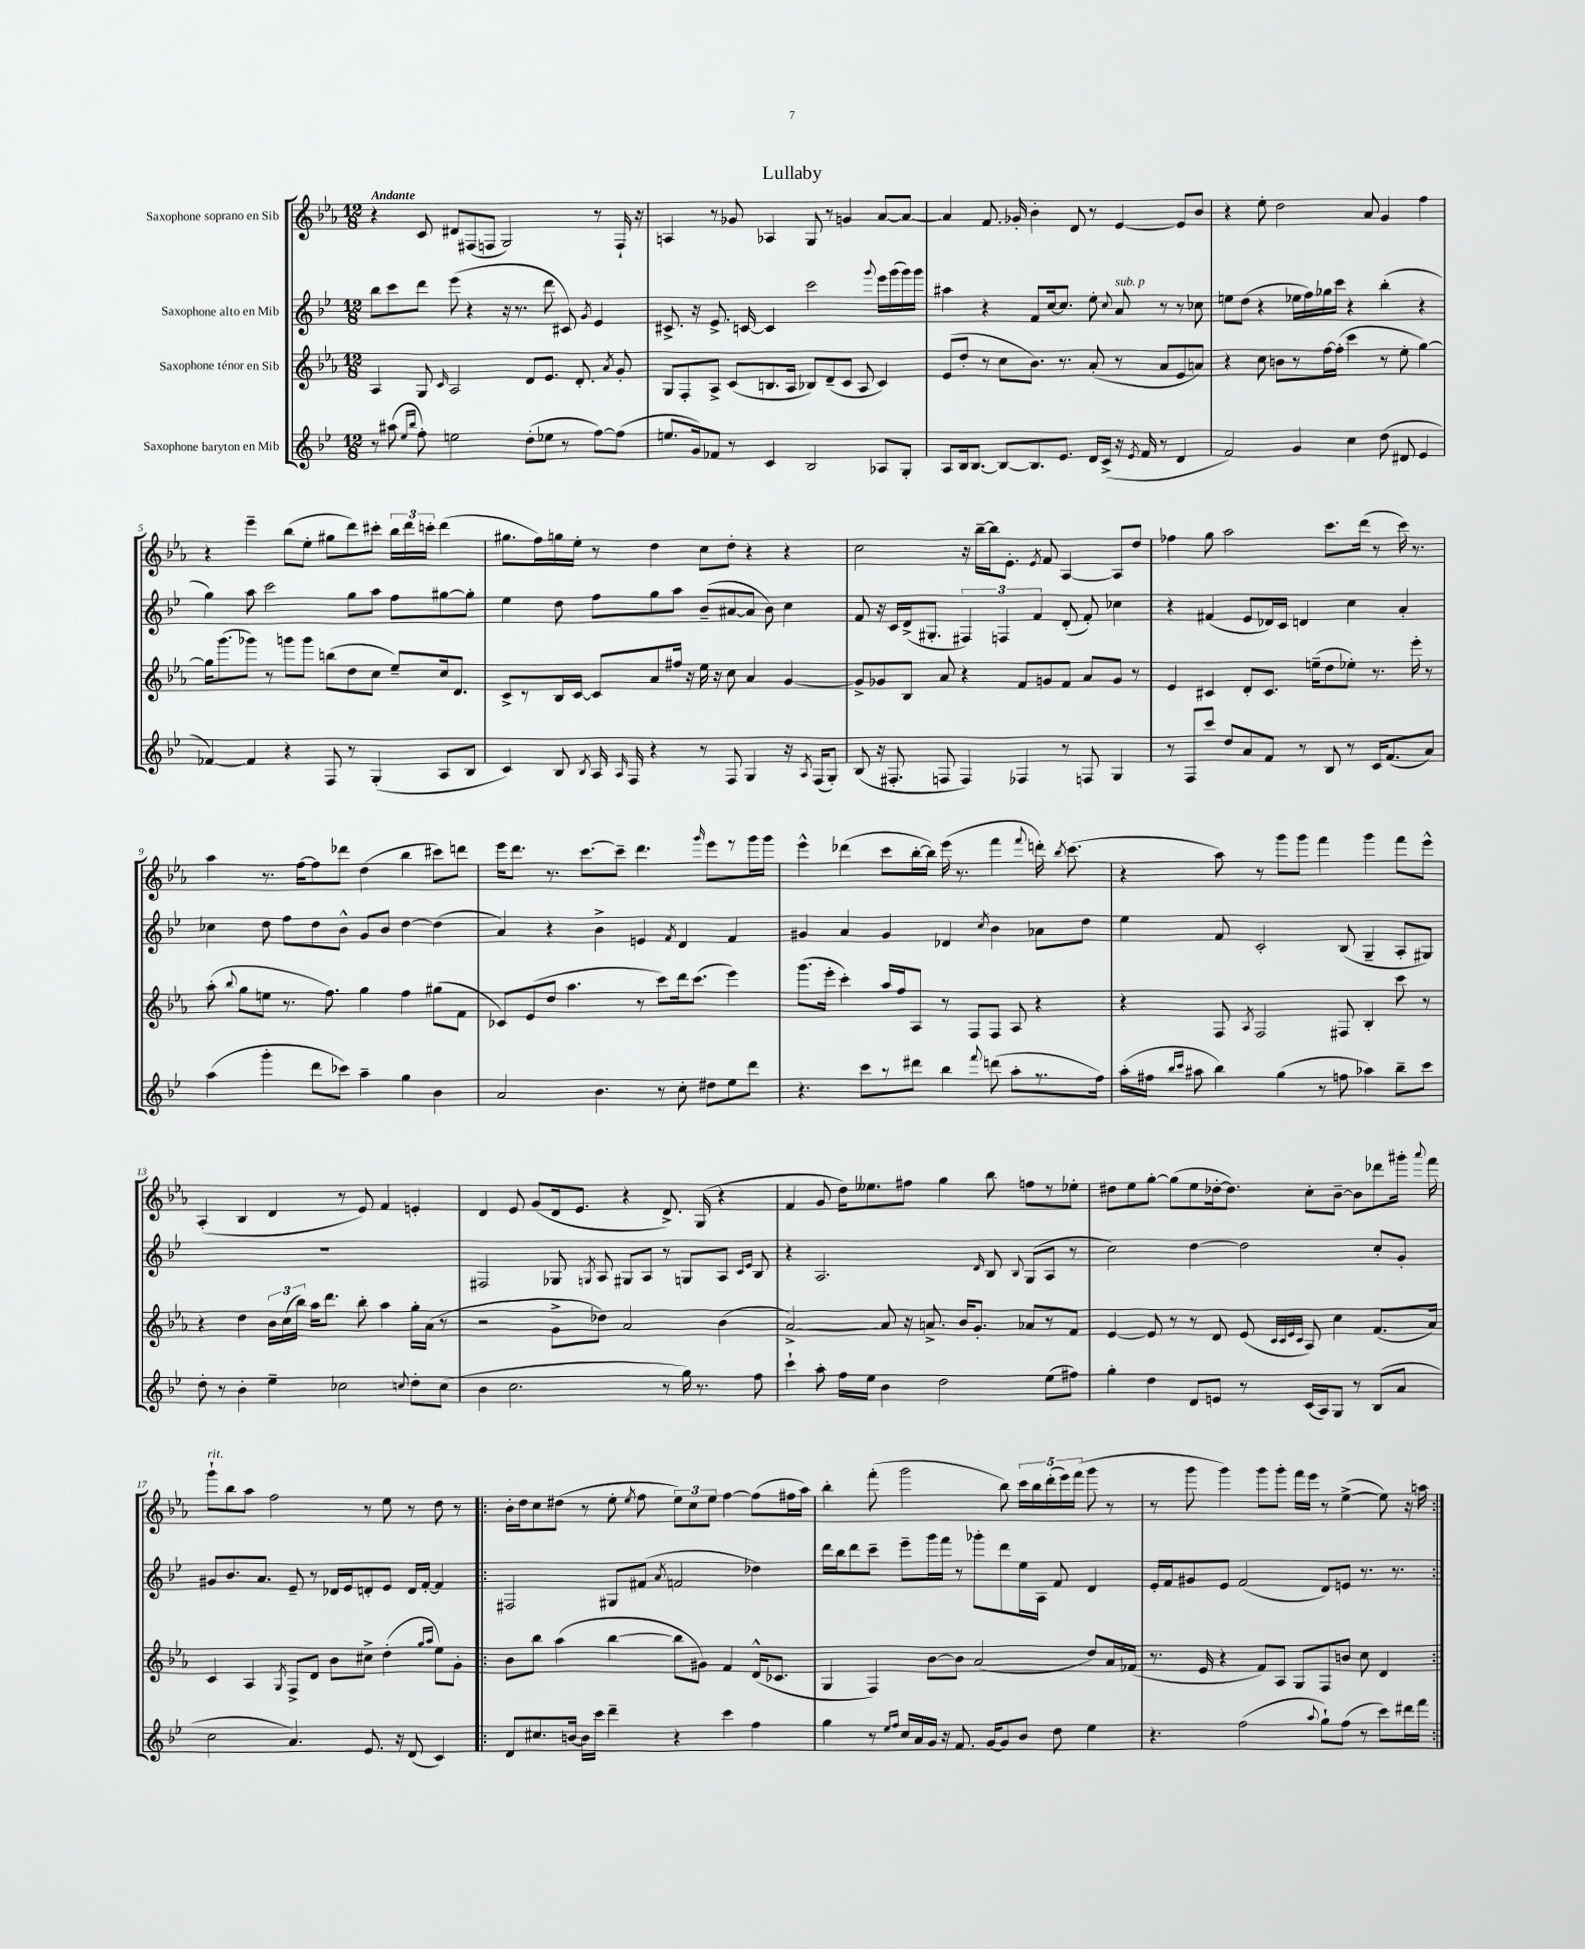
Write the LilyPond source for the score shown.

\header { title = "Lullaby" }
<<
\new StaffGroup <<
\new Staff = "s0" \with { instrumentName = "Saxophone soprano en Sib" } {
    \clef treble \key ees \major \numericTimeSignature \time 12/8 \tempo "Andante"
    \autoBeamOff r4 c'8 dis'8[ fis8( f8] g2) r8 f16-! r16 |
    a4 r8 ges'8 aes4 g8 r8 g'4 aes'8[~ aes'8]~ |
    aes'4 f'8. ges'16-. bes'4-. d'8 r8 ees'4~ ees'8[ bes'8] |
    r4 ees''8-. d''2 aes'8 g'4 f''4 |
    r4 ees'''4-- bes''8[( ees''8]-. gis''8[ d'''8) cis'''8]-. \tuplet 3/2 { bes''16[ d'''16 c'''16]-. } d'''4( |
    gis''8.[ f''16) g''16 ees''16]-. r8 d''4 c''8[ d''8]-. r4 r4 |
    c''2 r16 bes''16[~-- bes''16 ees'8.]-. \acciaccatura { ees'8 } f'8 aes4~ aes8[ d''8] |
    fes''4 g''8 aes''2 c'''8.[ d'''16]( r8 c'''16) r8. |
    aes''4 r8. f''16[~ f''8 des'''8] d''4( bes''4 cis'''8[) d'''8] |
    ees'''16[ d'''8.] r8. c'''8.[~ c'''8]-- d'''4. \grace { g'''16 } ees'''8[ r8 g'''16 g'''16] |
    ees'''4-^ des'''4( c'''8[ bes''16~-. bes''16]) ees'''16( r8. f'''4 \appoggiatura { f'''8 } d'''16-.) \acciaccatura { bes''8 } c'''8.( |
    r4 aes''8) r8 g'''8[ g'''8] f'''4 g'''4 f'''8[ ees'''8]-^ |
    aes4-.( bes4 d'4 r8 ees'8) f'4 e'4-. |
    d'4 ees'8 g'8[( d'16 ees'8.] r4 d'8.->) g16( r4 |
    f'4 g'8 d''16[) eeses''8. fis''8] g''4 bes''8 f''8[ r8 ees''8]-. |
    dis''8[ ees''8 g''8]~-. g''8[( ees''8 des''16~-. des''8.]) c''8[-. bes'8]~-- bes'8[ des'''8 gis'''16]-. \appoggiatura { aes'''8 } f'''16 |
    g'''8[-!^\markup { \italic "rit." } bes''8 aes''8] f''2 r8 ees''8 r8 d''8 r8 |
    \repeat volta 2 { bes'16[-. d''16 c''8 dis''8]( r8 ees''8-. \acciaccatura { ees''8 } f''8 \tuplet 3/2 { ees''8[) c''8 ees''8] } f''4~ f''8[( fis''16 aes''16]) |
    bes''4-. f'''8-.( g'''2 bes''8) \tuplet 5/4 { c'''16[ bes''16 d'''16-.( ees'''16) f'''16]( } g'''8 r8 |
    r8 g'''8 g'''4) g'''8[ g'''8]-. f'''16[ ees'''16] r8 ees''4~->( ees''8) r16 a''16 | }
}
\new Staff = "s1" \with { instrumentName = "Saxophone alto en Mib" } {
    \clef treble \key bes \major \numericTimeSignature \time 12/8
    \autoBeamOff bes''8[ c'''8 d'''8] ees'''8( r4 r16 r8. d'''8 cis'8) \acciaccatura { g'8 } ees'4 |
    cis'8.-> r16 ees'8.-> c'16~ c'4 c'''2 \appoggiatura { g'''8 } ees'''16[ g'''16( g'''16) g'''16] |
    ais''4 r4 f'8[ c''16~ c''8.] ees''8-. \appoggiatura { c''8 } a'8^\markup { \italic "sub. p" } r8 r8 ces''8 |
    e''8[ d''8]( r4 ees''16[ f''16) ges''16 c'''16] r4 bes''4-.( r4 |
    g''4) a''8 c'''2 g''8[ a''8] f''8[ gis''8~ gis''8]-. |
    ees''4 d''8 f''8[ g''8 a''8] bes'8[--( ais'8~ ais'8] bes'8) c''4 |
    f'8 r16 c'16[ d'16->( gis8.]-. \tuplet 3/2 { fis4) f4 f'4 } d'8-.( f'8-.) ces''4 |
    r4 fis'4( ees'8[ des'16) c'16] d'4 c''4 a'4-. |
    ces''4 d''8 f''8[ d''8 bes'8]-^ g'8[ bes'8] d''4~ d''4( |
    a'4) r4 bes'4-> e'4 \acciaccatura { f'8 } d'4 f'4 |
    gis'4 a'4 gis'4 des'4 \acciaccatura { c''8 } bes'4 aes'8[ d''8] |
    ees''4 f'8 c'2-. bes8( g4-- a8[-. gis8]) |
    R1. |
    fis2 ges8 \acciaccatura { g8 } a8 gis8[ a8] r8 g8[ a8] \grace { c'16[ ees'16] } bes8 |
    r4 a2. \grace { d'16 } bes8 \appoggiatura { bes8 } g8[( a8] r8 |
    c''2) d''4~ d''2 c''8[-. g'8]-. |
    gis'8[ bes'8. a'8.] ees'8-- r8 des'16[ ees'16 d'8-. ees'8] d'16[ f'16]~-. f'4 |
    \repeat volta 2 { fis2 gis8[ fis'8]( \acciaccatura { a'8 } f'2 des''4) |
    d'''16[ bes''16 d'''8 c'''8]-- ees'''8[-- g'''16 f'''16] r8 ges'''8[-. d'''8 ees''16 a16] f'8 d'4 |
    ees'16[-. f'16 gis'8 ees'8] f'2( d'8[) e'8] r8. r8. | }
}
\new Staff = "s2" \with { instrumentName = "Saxophone ténor en Sib" } {
    \clef treble \key ees \major \numericTimeSignature \time 12/8
    \autoBeamOff aes4 g8 \grace { c'16 } aes2 d'8[ ees'8.] d'8.-. \acciaccatura { aes'8 } g'8-. |
    g8[ f8-. aes8]-> c'8[( b8. aes16] bes8[) d'8--( c'8] aes8 c'4) |
    ees'8[( d''8]-. r8 c''8[ bes'8.]) r8. aes'8-.( r8 aes'8[ ees'8 a'8]) |
    r4 c''8 b'8[ r8 f''16~ f''16]-.( c'''4 r8 ees''8-. g''4~) |
    g''16[ g'''8.( ges'''8]) r8 g'''8[ g'''8] b''8[( d''8 c''8] ees''8[--) c''16 d'8.] |
    c'8[-> r8 bes16 c'16]~ c'8[ aes'8 fis''16] r16 ees''16 r16 c''8 aes'4 g'4~ |
    g'8[-> ges'8 bes8] aes'8 r4 f'8[ g'8 f'8] aes'8[ g'8] r8 |
    ees'4 cis'4 d'8[-. cis'8.] e''16[--( d''8 ees''8]-.) r8. ees'''16-. r8 |
    aes''8-.( \appoggiatura { bes''8 } g''8[ e''8] r8. f''8.) g''4 f''4 gis''8[( f'8] |
    ces'8[) ees'8( d''8] aes''4. r8 c'''8[) d'''16 c'''8.]( ees'''4) |
    g'''8.[( ees'''16]-. c'''4-.) aes''16[ f''16 aes8] r8 f8[ f8] aes8 r4 |
    r4 f8 \acciaccatura { aes8 } f2 fis8 bes4-. c'''8 r8 |
    r4 d''4 \tuplet 3/2 { bes'16[ c''16( bes''16]) } aes''16[ d'''8.] bes''8-. aes''4 g''16[-. aes'16]( r8 |
    r2 g'8[-> des''8]) aes'2 bes'4( |
    aes'2~->) aes'8 r16 a'8.-> bes'16[ g'8.]-. aes'8[ r8 f'8] |
    ees'4~ ees'8 r8 r8 d'8 ees'8( \grace { c'32[ c'32 ees'32 c'32] } aes8) c''4 f'8.[( aes'16]) |
    c'4 aes4 \acciaccatura { g8 } f8[-> d'8] bes'8[ cis''8]-> d''4-.( \grace { g''16[ aes''16] } ees''8[) g'8]-. |
    \repeat volta 2 { bes'8[ bes''8] aes''4( bes''4~ bes''8[ gis'8]) f'4 d'16[-^( ces'8.] |
    g4 f4) bes'8[~ bes'8] aes'2( d''8[) aes'16 fes'16]( |
    r8. ees'16 r4 f'8[) aes8] g8[ f8 b'8] c''8 d'4 | }
}
\new Staff = "s3" \with { instrumentName = "Saxophone baryton en Mib" } {
    \clef treble \key bes \major \numericTimeSignature \time 12/8
    \autoBeamOff r8 ais''8( \grace { ees''16[ bes''16] } f''8-.) e''2 d''8[-.( ees''8] r8 f''8[~) f''8]( |
    e''8.[ g'16) fes'8] r8 c'4 bes2 aes8[ g8]-. |
    a8[ bes16 bes8.]~ bes8[~ bes8. ees'8.] d'16[ c'16]->( r16 \acciaccatura { ees'8 } f'16 r8 d'4 |
    f'2) g'4 c''4 d''8( dis'8 ees'4 |
    fes'4~) fes'4 r4 f8 r8 g4-.( a8[ bes8] |
    c'4) bes8 \acciaccatura { bes8 } a16 \grace { a16 } f16 r4 r8 f8 g4 r16 \acciaccatura { a8 } f16[( g8]-.) |
    bes8( r16 fis8.-. f8 f4) fes4 r8 f8 g4 |
    r8 f8[ c'''8] d''8[ a'8 f'8] r8 bes8 r8 c'16[ f'8.( a'8]) |
    a''4( g'''4-. d'''8[ ces'''8]) a''4-- g''4 bes'4 |
    a'2 bes'4. r8 c''8-. dis''8[ ees''8 d'''8] |
    r4. c'''8[ r8 dis'''8] bes''4 \appoggiatura { f'''8 } d'''8( a''8[-. r8. f''16]) |
    a''16[-.( fis''16] \grace { bes''16[ c'''16] } ais''8 bes''4) g''4( r8 f''8 aes''4) bes''8[-- c'''8] |
    d''8-. r8 bes'4-. ees''4-- ces''2 \appoggiatura { c''8 } d''8[-. c''8]( |
    bes'4 c''2. r8 g''16) r8. f''8 |
    c'''4-! a''8-. f''16[ ees''16] bes'4 d''2 ees''8[( fis''8]) |
    g''4-. d''4 d'8[ e'8] r8 c'16[( a16) g8] r8 bes8[( a'8] |
    c''2 a'4.) ees'8. r16 d'8( c'4) |
    \repeat volta 2 { d'8[ cis''8. b'16]~ b'16[ c'''16] d'''4-- r4 c'''4 f''4 |
    g''4 r8 \grace { ees''16[ f''16] } c''16[ a'16 g'16] r16 f'8. g'16[~ g'8 bes'8] d''8 ees''4 |
    r4. f''2( \appoggiatura { a''8 } g''8[-!) f''8]( r8 c'''8[) dis'''16 f'''16] | }
}
>>
>>
